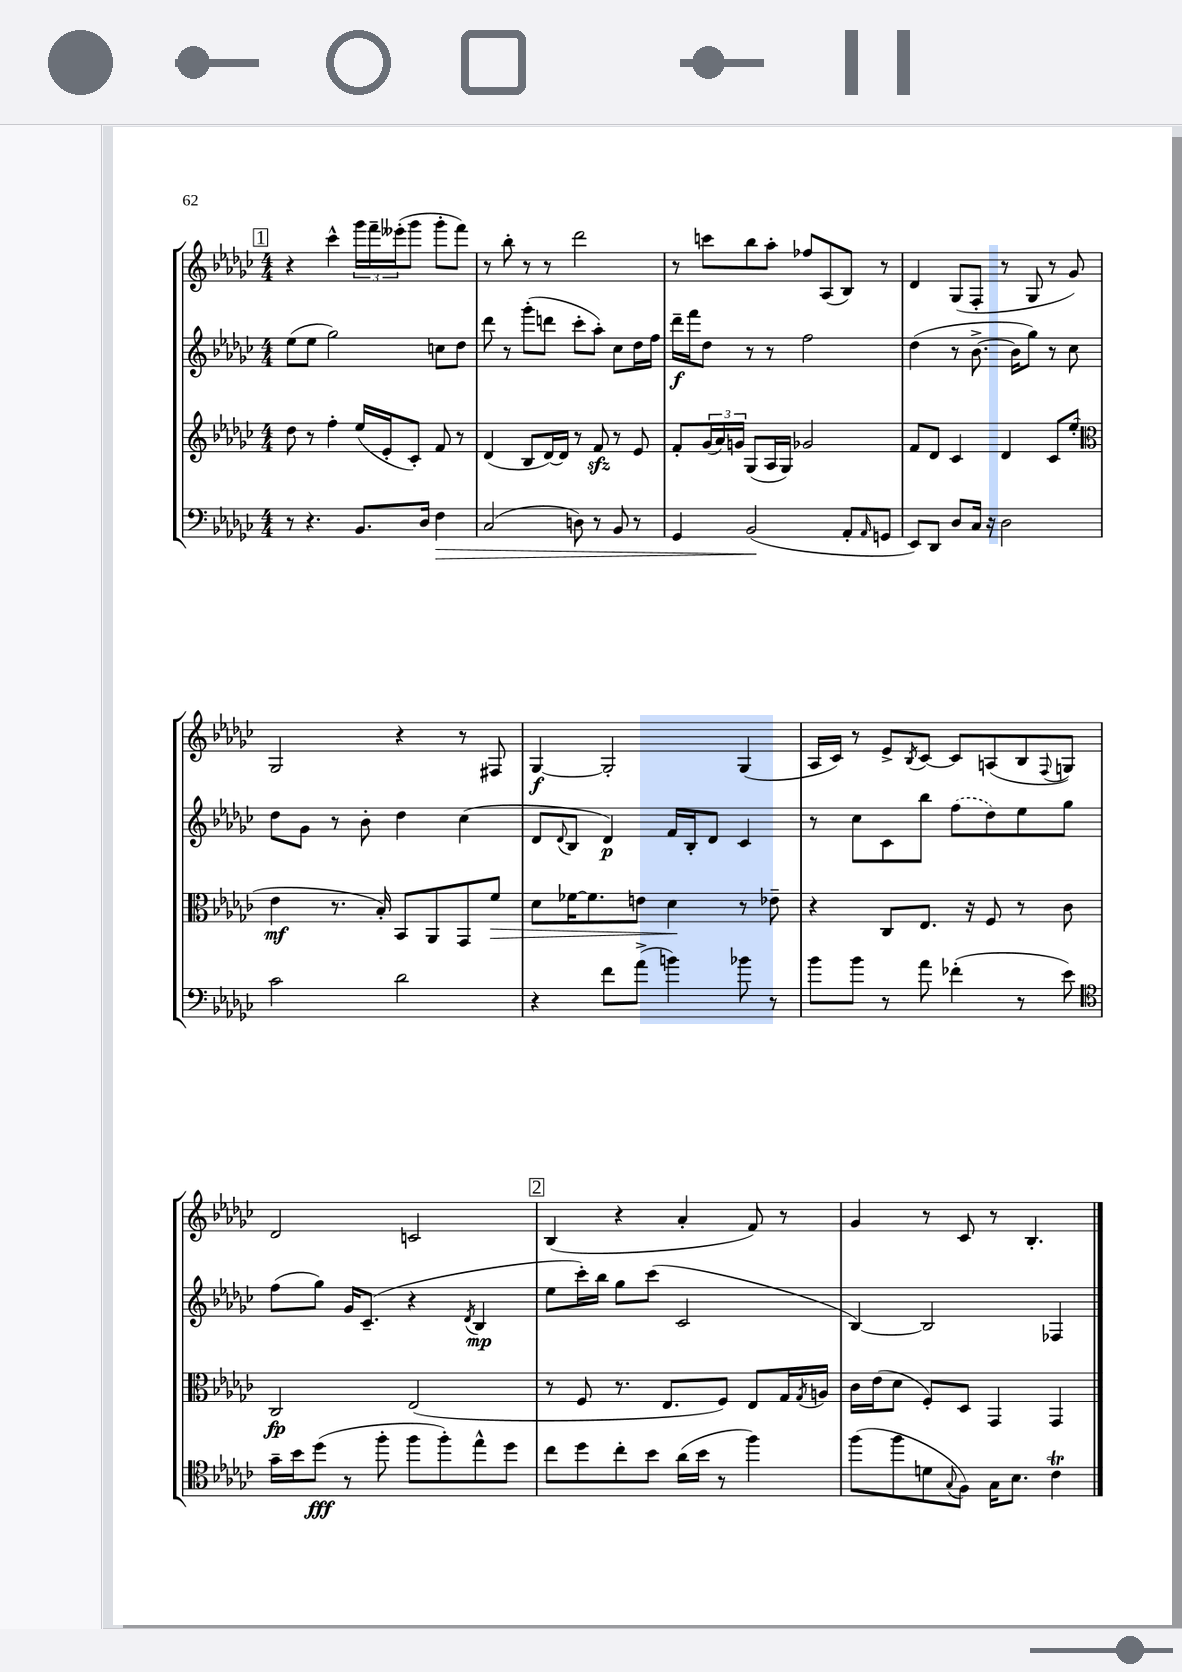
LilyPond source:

<<
\new StaffGroup <<
\new Staff = "s0" {
    \clef treble \key ges \major \numericTimeSignature \time 4/4
    \mark \markup { \box "1" } r4 ces'''4-^ \tuplet 3/2 { ges'''16 f'''16-- eeses'''16-.( } ges'''8 ges'''8-. f'''8) |
    r8 bes''8-. r8 r8 des'''2 |
    r8 c'''8 bes''8 aes''8-. fes''8 aes8( bes8) r8 |
    des'4 ges8( f8-. r8 ges8 r8 ges'8) |
    ges2 r4 r8 fis8 |
    ges4~\f ges2-. ges4( |
    aes16 ces'16) r8 ees'8-> \acciaccatura { bes8 } ces'8~ ces'8 a8( bes8 \appoggiatura { f8 } g8) |
    des'2 c'2 |
    \mark \markup { \box "2" } bes4( r4 aes'4-. f'8) r8 |
    ges'4 r8 ces'8 r8 bes4.-. \bar "|." |
}
\new Staff = "s1" {
    \clef treble \key ges \major \numericTimeSignature \time 4/4
    \mark \markup { \box "1" } ees''8( ees''8 ges''2) c''8 des''8 |
    des'''8 r8 ges'''8-.( d'''8 ces'''8-. aes''8-.) ces''8 des''16 f''16 |
    des'''16--\f f'''16 des''8 r8 r8 f''2 |
    des''4( r8 bes'8.~-> bes'16 ges''8) r8 ces''8 |
    des''8 ges'8 r8 bes'8-. des''4 ces''4( |
    des'8 \appoggiatura { des'8 } bes8 des'4\p) f'16 bes16-. des'8 ces'4 |
    r8 ces''8 ces'8 bes''8 \once \slurDashed f''8( des''8) ees''8 ges''8 |
    f''8( ges''8) ges'16 ces'8.--( r4 \acciaccatura { des'8 } bes4\mp |
    \mark \markup { \box "2" } ees''8 ces'''16-.) bes''16 ges''8 ces'''8( ces'2 |
    bes4~) bes2 fes4 \bar "|." |
}
\new Staff = "s2" {
    \clef treble \key ges \major \numericTimeSignature \time 4/4
    \mark \markup { \box "1" } des''8 r8 f''4-. ees''16( ees'16-. ces'8-.) f'8 r8 |
    des'4( bes8 des'16~) des'16 r8 f'8\sfz r8 ees'8 |
    f'8-. \tuplet 3/2 { ges'16( aes'16) g'16 } ges8( aes16 ges16) ges'2 |
    f'8 des'8 ces'4 des'4 ces'8 ees''8-.( |
    \clef alto ees'4\mf r8. bes16-.) bes,8 aes,8 ges,8 f'8\> |
    des'8 fes'16~ fes'8. e'8 des'4\! r8 ees'8-- |
    r4 ces8 ees8. r16 f8 r8 ces'8 |
    ces2\fp ees2( |
    \mark \markup { \box "2" } r8 f8 r8. ees8. f8) ees8 ges16 \acciaccatura { ges8 } a16 |
    ces'16 ees'16( des'8 f8-.) des8 ges,4 ges,4 \bar "|." |
}
\new Staff = "s3" {
    \clef bass \key ges \major \numericTimeSignature \time 4/4
    \mark \markup { \box "1" } r8 r4. bes,8. des16 f4\> |
    ces2( d8) r8 bes,8 r8 |
    ges,4 bes,2\!( aes,8-. \grace { aes,16 } g,8 |
    ees,8) des,8 des8 ces16 r16 des2 |
    ces'2 des'2 |
    r4 f'8 aes'8->( b'4) bes'8 r8 |
    bes'8 bes'8 r8 aes'8 fes'4-.( r8 ees'8) |
    \clef tenor ges'16-- bes'16 des''8\fff( r8 f''8-. f''8 f''8-.) ees''8-^ des''8 |
    \mark \markup { \box "2" } ces''8 des''8 ces''8-. bes'8 aes'16( bes'16 r8 f''4) |
    f''8( f''8 d'8 \appoggiatura { ges8 } f8) ges16 bes8. ces'4\trill \bar "|." |
}
>>
>>
\layout { \context { \Score \remove "Bar_number_engraver" } }
